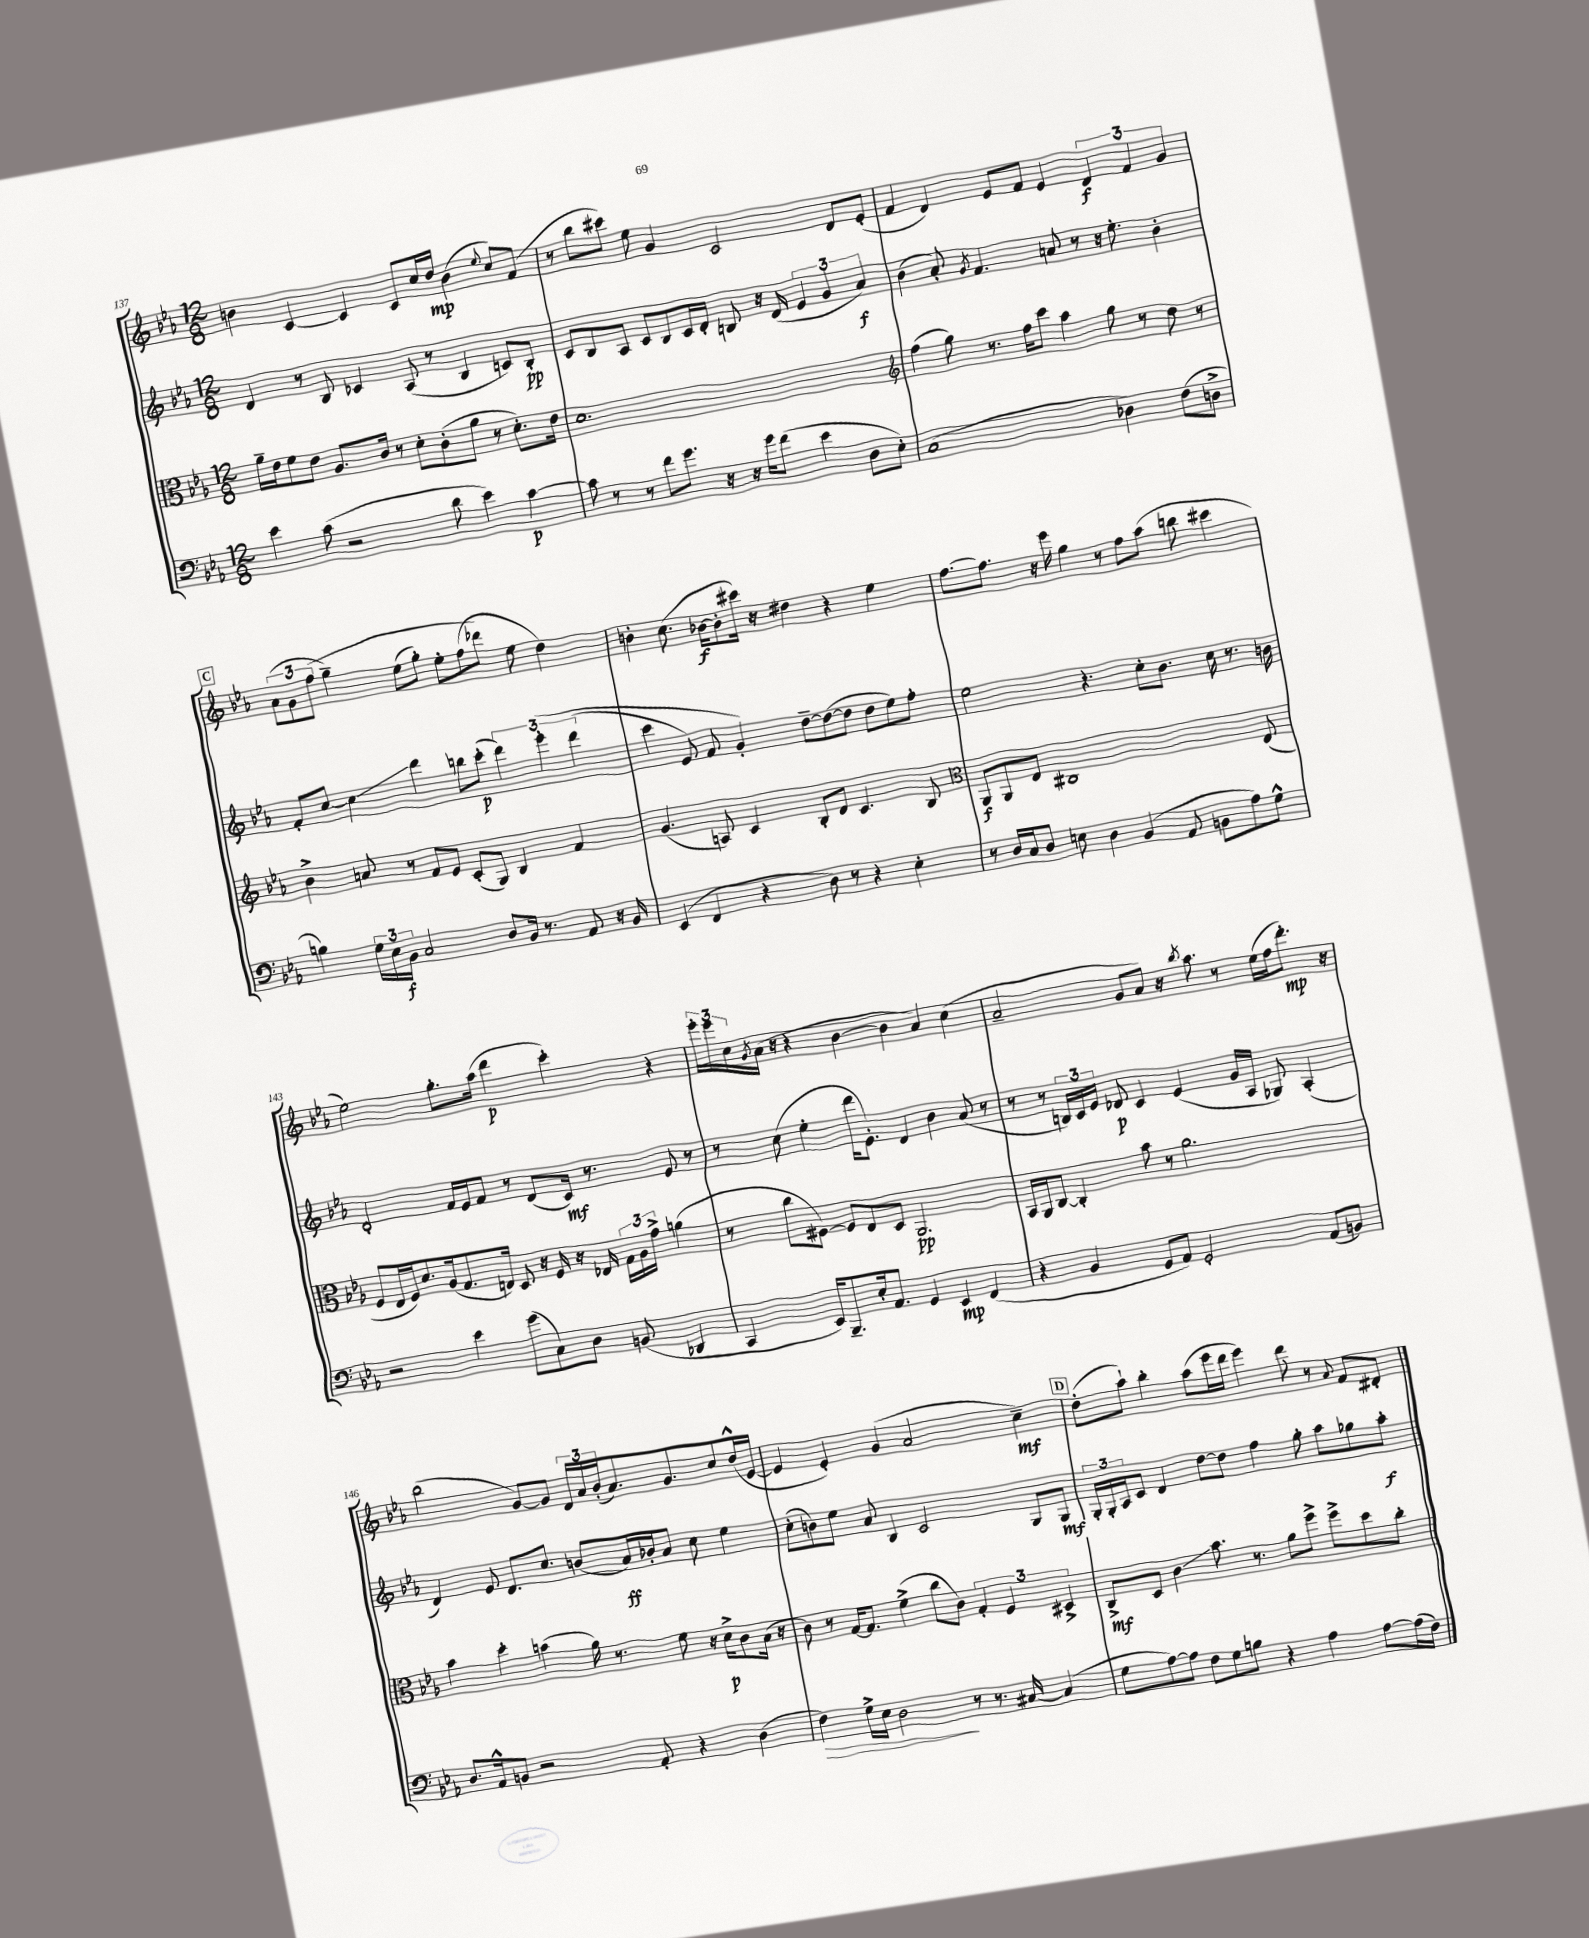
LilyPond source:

<<
\new StaffGroup <<
\new Staff = "s0" {
    \clef treble \key ees \major \numericTimeSignature \time 12/8
    b'4 c'4~ c'4 c'8 c''16 d''16\mp b'4( \appoggiatura { ees''8 } c''8) f'8( |
    r8 bes''8 cis'''8) ees''8 g'4 c'2 d'8 ees'8-.( |
    f'4 d'4) ees'8 f'8 ees'4 \tuplet 3/2 { d'4\f f'4 g'4 } |
    \mark \markup { \box "C" } \tuplet 3/2 { aes'8( g'8 f''8\( } g''4--) ees''8( g''8-.) ees''8-. f''8( des'''8\) ees''8 d''4) |
    b'4-. c''8.( bes'16~\f bes'8-. cis'''16) r16 dis''4 r4 ees''4 |
    f''8.~ f''8. r16 ees'''16 g''4 r8 f''8 aes''8( b''8 cis'''4 |
    ees''2) g''8.-. aes''16( d'''4\p c'''4-.) r4 |
    \tuplet 3/2 { ees'''16-. ees'''16 c''16 } \acciaccatura { g'8 } aes'16( r16 r4 bes'4~ bes'4 aes'4) c''4( |
    aes'2-- g'8 aes'8) r16 \acciaccatura { bes''8 } aes''8. r8 ees''16( f''16 d'''8.-.\mp) r16 |
    bes''2( g'8~) g'8 \tuplet 3/2 { d'16 aes'16 bes'16-.( } aes'8.) g'8. c''8 d''16-^( ees'16~ |
    ees'4 ees'4-.) g'4( aes'2 c''4--\mf) |
    \mark \markup { \box "D" } d''8-.( aes''8-!) bes''4-. aes''8( ees'''16 d'''16 ees'''4) d'''8 r8 \appoggiatura { aes'8 } f'8 dis'8-. \bar "|." |
}
\new Staff = "s1" {
    \clef treble \key ees \major \numericTimeSignature \time 12/8
    d'4 r8 bes8 ces'4 aes8( r8 bes4 c'8) bes8-.\pp |
    c'8 bes8 aes8 c'8 bes8 c'16 d'16-. b8 r16 d'16( \tuplet 3/2 { ees'4 g'4 aes'4\f) } |
    bes'4( aes'8-.) \acciaccatura { g'8 } f'4. a'8 r8 r16 ees''8.-. bes'4-. |
    \mark \markup { \box "C" } f'8-. c''8~ c''4\glissando d'''4 b''8 c'''8-.\p( \tuplet 3/2 { d'''4) ees'''4-.\( d'''4( } |
    c'''4 ees'8) f'8 g'4-.\) d''8~-- d''8~( d''8 d''8 ees''8) f''8-. |
    ees''2 r4. c''8-. bes'8. c''16 r8. b'16 |
    d'2-. f'16 ees'16 f'8 r8 d'8( c'16\mf) r8. ees'8 r8 |
    r8 c''8( ees''4-. d'''16 ees'8.-.) d'4 bes'4 aes'8( r8 |
    r8 r8 \tuplet 3/2 { b16) c'16 ees'16 } des'8\p c'4 ees'4( g'16 aes16 ges8) aes4-.( |
    d'4) ees'8 d'8. c''8. b'8( aes'16\ff) bes'16-. aes'8 c''8 ees''4 |
    c''8-.( b'8) ees''8 aes'8 bes4 c'2 g8 g8\mf |
    \mark \markup { \box "D" } \tuplet 3/2 { g16-. g16-. aes16 } c'8 d'4 d''8~ d''8 f''4 g''8-. aes''8 ges''8 aes''8-.\f \bar "|." |
}
\new Staff = "s2" {
    \clef alto \key ees \major \numericTimeSignature \time 12/8
    aes'16-- ees'16 f'8 ees'8 aes8. c'16 r8 d'8-. c'8-.( aes'8 r8 d'8.-.) ees'16 |
    d'1. |
    \clef treble f''4( g''8) r8. f''16 c'''8 aes''4 g''8 r8 d''8 r8 |
    \mark \markup { \box "C" } bes'4-> a'8 r8 f'8 ees'8 c'8-.( g8) bes4 f'4 |
    g'4.( a8) c'4 bes8-. d'8 c'4. bes8 |
    \clef alto aes,8\f aes,8 ees8 cis1 ees8( |
    f8 ees16 f16) d'8. aes16( g8. e16) d8 r16 f16 r16 ees16 \tuplet 3/2 { g16 aes16 g'16-> } a'4( |
    r8 c''8 fis8~) fis8 ees8 d8 aes,2.\pp |
    bes,16 aes,16 c8~ c4-. bes'8 r8 aes'2. |
    bes'4 d''4-. b'4( aes'16) r8. f'8 r16 d'16->\p c'8 bes16( r16 |
    c'8) r8 g16~ g8. f'4->( c''8 c'8) \tuplet 3/2 { g4-. f4 dis4-> } |
    \mark \markup { \box "D" } c8->\mf d8 c'4\glissando bes'8. r8. aes'8 f''8-> f''8-> d''8 c''8-. \bar "|." |
}
\new Staff = "s3" {
    \clef bass \key ees \major \numericTimeSignature \time 12/8
    ees'4 c'8( r2 d'8 ees'4) c'4~\p |
    c'8 r8 r8 f'8 g'8. r16 r16 g'16 f'8( ees'4 d8 ees8-.) |
    c1( des4) f8( d8-> |
    \mark \markup { \box "C" } b4) \tuplet 3/2 { g16 ees16 bes,16\f } c2 d8 bes,16 r8. aes,8 r16 bes,16 |
    ees,4( f,4 r4 d8) r8 r4 ees4-. |
    r8 d16 c16 d8 e8 d4 bes,4( aes,8 b,8 aes8) g8-^ |
    r2 ees'4 g'8( c8) d8 b,8( des,4 |
    c,4 ees,16) bes,,8.-- ees16-. aes,8. g,4 ees,4\mp f,4( |
    r4 bes,4 g,8 aes,8) g,2-. aes,8( b,8) |
    d8. aes,16-^ b,8 r2 aes,8-. r4 d4( |
    f4\>) g16-> ees16 d2\! r8 r8. cis16~ cis4( |
    \mark \markup { \box "D" } g8 aes8~) aes8 f8 g8 b8 r4 aes4 aes8~ aes16( f16) \bar "|." |
}
>>
>>
\layout { \context { \Score currentBarNumber = #137 } }
